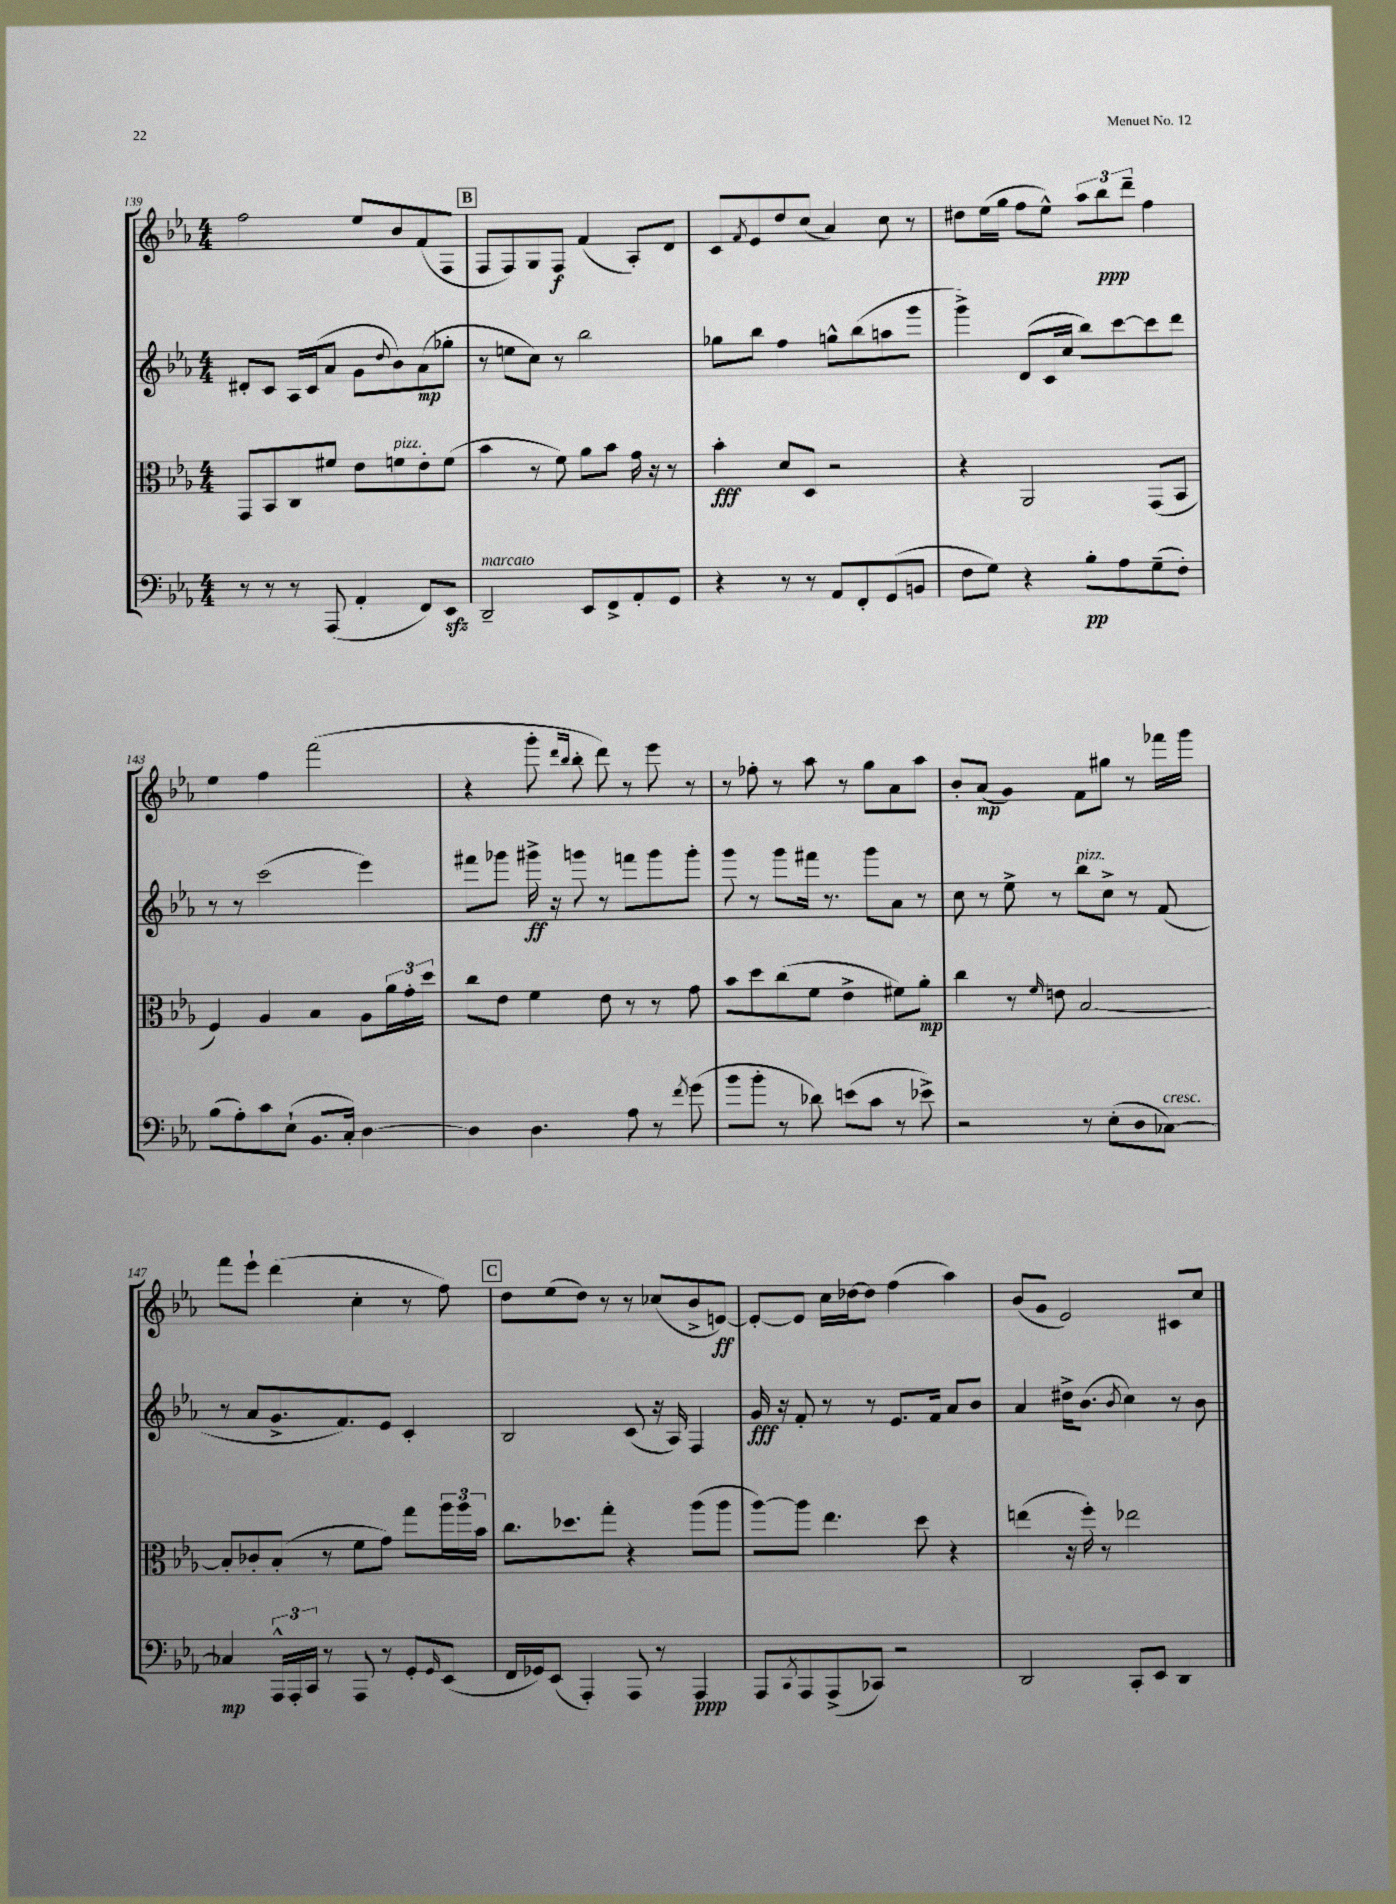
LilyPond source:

<<
\new StaffGroup <<
\new Staff = "s0" {
    \clef treble \key ees \major \numericTimeSignature \time 4/4
    f''2 ees''8 bes'8 f'8( f8 |
    \mark \markup { \box "B" } f8 f8) g8 f8\f f'4( aes8-.) d'8 |
    c'8 \acciaccatura { f'8 } ees'8 d''8 c''8( aes'4) c''8 r8 |
    dis''8 ees''16( g''16 f''8 ees''8-^) \tuplet 3/2 { aes''8 bes''8\ppp d'''8-- } f''4 |
    ees''4 f''4 f'''2( |
    r4 g'''8-. \grace { d'''16 bes''16 } bes''8-. d'''8) r8 ees'''8 r8 |
    r8 fes''8-. r8 aes''8 r8 g''8 aes'8 aes''8 |
    bes'8-. aes'8\mp( g'4) f'8 gis''8 r8 fes'''16 g'''16 |
    f'''8 ees'''8-! d'''4( c''4-. r8 f''8) |
    \mark \markup { \box "C" } d''8 ees''8( d''8) r8 r8 ces''8( bes'8-> e'8~\ff) |
    e'8~-. e'8 c''16 des''16~ des''8 f''4( aes''4) |
    bes'8( g'8 ees'2) cis'8 c''8 \bar "|." |
}
\new Staff = "s1" {
    \clef treble \key ees \major \numericTimeSignature \time 4/4
    dis'8-. c'8 aes16 c'16( aes'8 g'8 \appoggiatura { d''8 } bes'8) aes'8\mp( ges''8-. |
    \mark \markup { \box "B" } r8 e''8 c''8) r8 bes''2 |
    ges''8 bes''8 f''4 g''8-^ bes''8( a''8 g'''8 |
    g'''4->) d'8( c'16 c''16 bes''8) c'''8~ c'''8 d'''8 |
    r8 r8 c'''2( ees'''4) |
    fis'''8 ges'''8 gis'''16->\ff r16 g'''8 r8 f'''8 g'''8 g'''8-. |
    g'''8 r8 g'''8 fis'''16 r8. g'''8 aes'8 r8 |
    c''8 r8 ees''8-> r8 bes''8^\markup { \italic "pizz." } c''8-> r8 f'8( |
    r8 aes'8 g'8.-> f'8.) ees'8 c'4-. |
    \mark \markup { \box "C" } bes2 c'8( r16 aes16) f4 |
    g'16\fff r16 f'8-. r8 r8 ees'8. f'16 aes'8 bes'8 |
    aes'4 dis''16-> bes'8.( \acciaccatura { bes'8 } c''4) r8 bes'8 \bar "|." |
}
\new Staff = "s2" {
    \clef alto \key ees \major \numericTimeSignature \time 4/4
    g,8 bes,8 c8 fis'8 ees'8 f'8^\markup { \italic "pizz." } ees'8-. f'8( |
    \mark \markup { \box "B" } bes'4 r8 f'8) aes'8 bes'8 g'16 r16 r8 |
    bes'4-.\fff d'8 d8 r2 |
    r4 aes,2 g,8( bes,8 |
    f4) aes4 bes4 aes8 \tuplet 3/2 { aes'16 g'16-. d''16 } |
    c''8 ees'8 f'4 ees'8 r8 r8 g'8 |
    bes'8 d''8 c''8( f'8 ees'4-> fis'8) aes'8-.\mp |
    c''4 r8 \grace { f'16 } e'8 bes2~ |
    bes8-. ces'8-. bes8-.( r8 f'8 g'8) g''8 \tuplet 3/2 { aes''16 aes''16 bes'16 } |
    \mark \markup { \box "C" } c''8. des''8. g''8-. r4 aes''8( aes''8 |
    aes''8~) aes''8 ees''4. d''8 r4 |
    e''4( r16 f''16-.) r8 ees''2 \bar "|." |
}
\new Staff = "s3" {
    \clef bass \key ees \major \numericTimeSignature \time 4/4
    r8 r8 r8 aes,,8( aes,4-. f,8) ees,8\sfz |
    \mark \markup { \box "B" } d,2--^\markup { \italic "marcato" } ees,8 f,8-> aes,8-. g,8 |
    r4 r8 r8 aes,8 f,8-. g,8( b,8 |
    f8 g8) r4 bes8-.\pp aes8 g8--( f8-.) |
    bes8( aes8-.) c'8 ees8-!( bes,8. c16-.) d4~ |
    d4 d4. aes8 r8 \acciaccatura { f'8 } g'8( |
    bes'8 bes'8-. r8 des'8) e'8( c'8 r8 ees'8->) |
    r2 r8 ees8-.( d8 ces8~^\markup { \italic "cresc." }) |
    ces4\mp \tuplet 3/2 { aes,,16-^ aes,,16-. c,16 } r8 aes,,8 r8 g,8-. \grace { g,16 } ees,8( |
    \mark \markup { \box "C" } f,16 ges,16) ees,8( aes,,4-.) aes,,8 r8 aes,,4\ppp |
    aes,,8 \acciaccatura { c,8 } aes,,8 aes,,8->( ces,8) r2 |
    d,2 c,8-. ees,8 d,4 \bar "|." |
}
>>
>>
\layout { \context { \Score currentBarNumber = #139 } }
